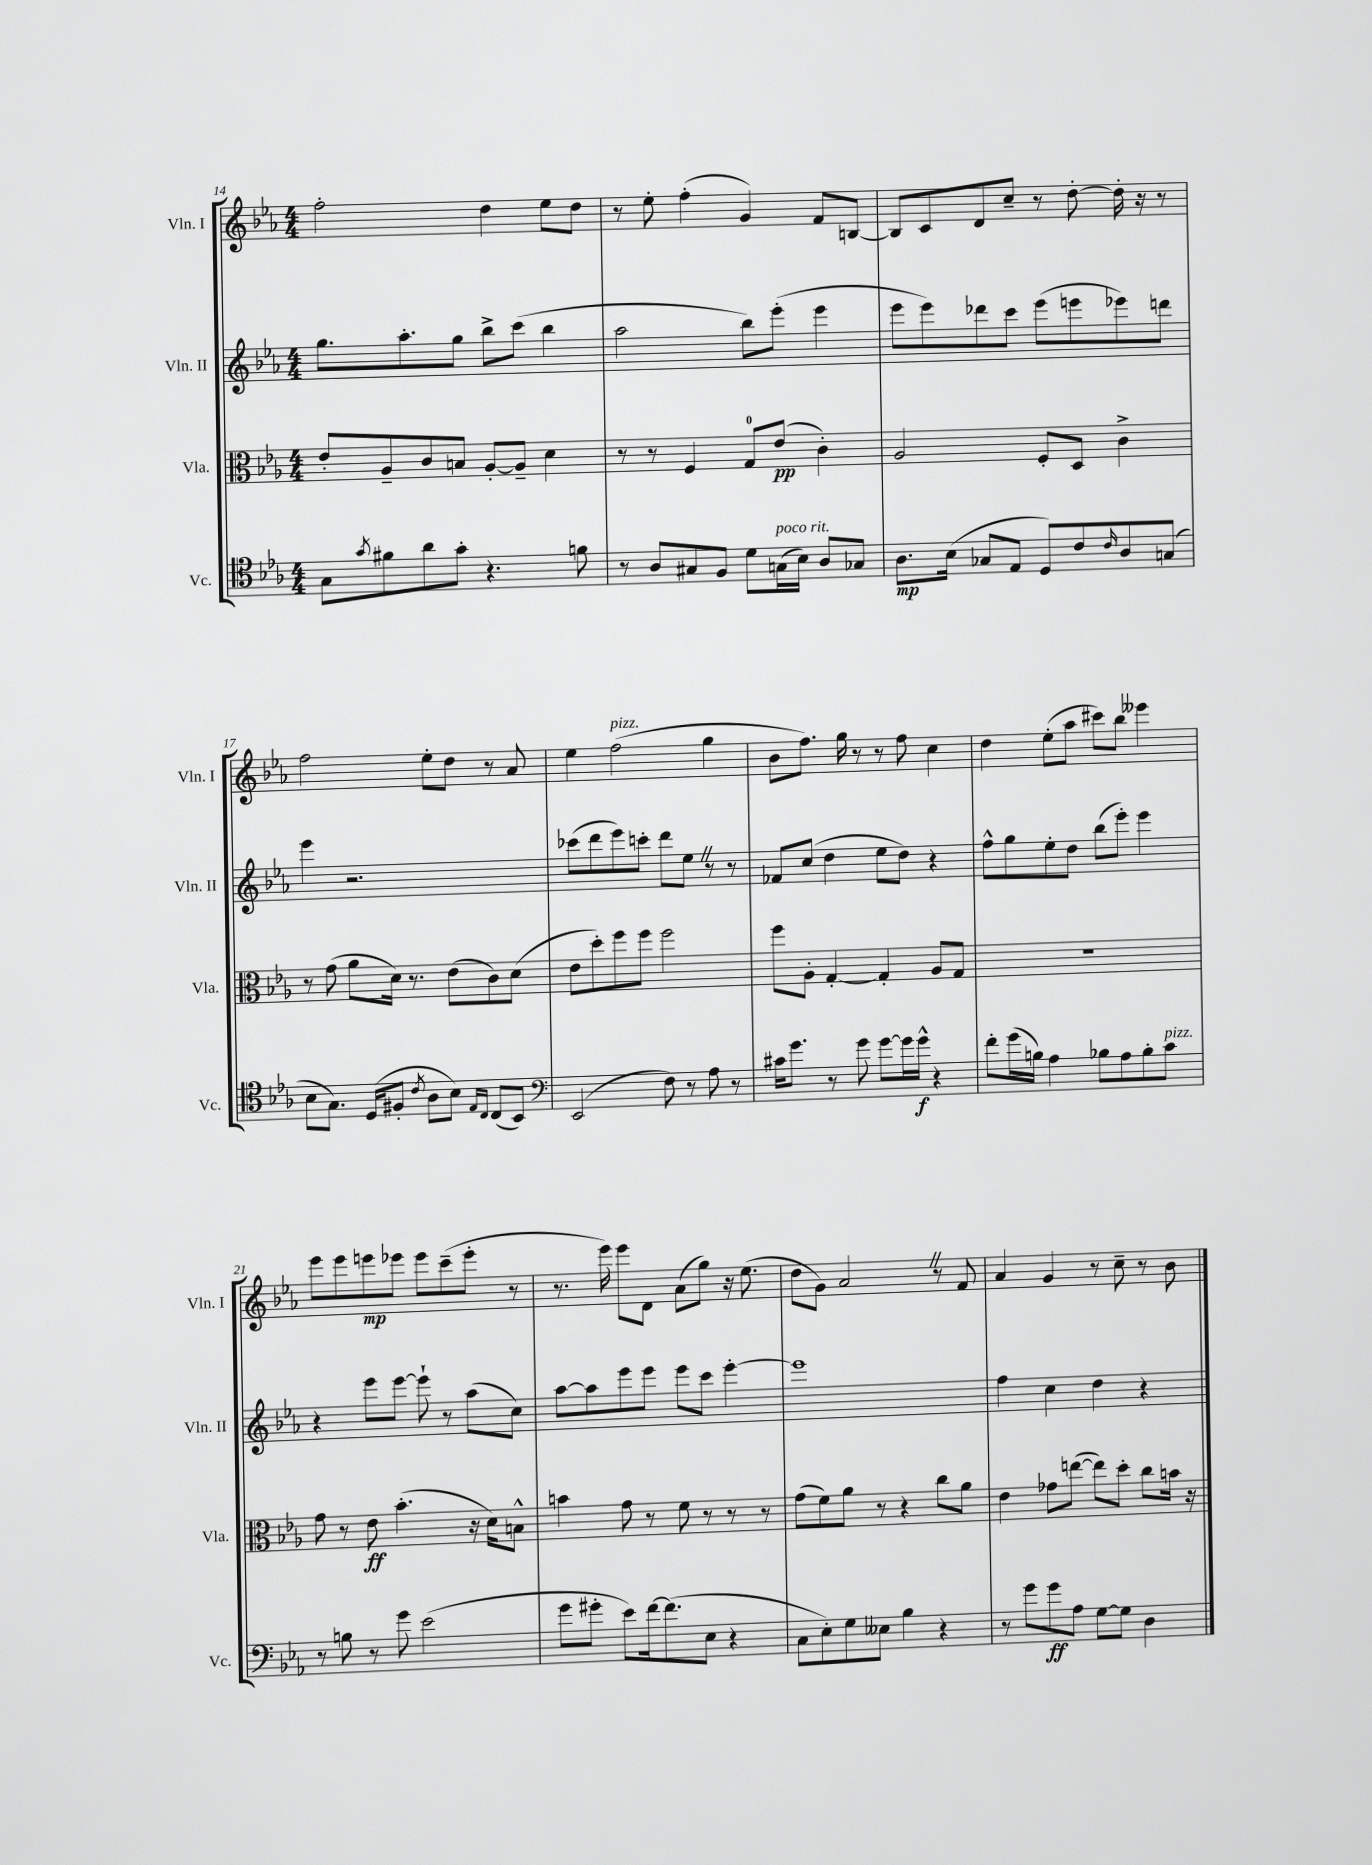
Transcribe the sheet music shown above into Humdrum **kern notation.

**kern	**kern	**kern	**kern
*staff4	*staff3	*staff2	*staff1
*clefC4	*clefC3	*clefG2	*clefG2
*k[b-e-a-]	*k[b-e-a-]	*k[b-e-a-]	*k[b-e-a-]
*M4/4	*M4/4	*M4/4	*M4/4
8G\L	8e-'/L	8.gg\L	2ff'\
8qg/	.	.	.
8f#\	8A-~/	.	.
.	.	8.aa-'\	.
8a-\	8c/	.	.
8g'\J	8B/J	8gg\J	.
4.r	[8A-'/L	8bb-^\L	4dd\
.	8A-~/]J	(8ccc\J	.
.	4d\	4bb-\	8ee-\L
8f\	.	.	8dd\J
=	=	=	=
8r	8r	2aa-\	8r
8A-/L	8r	.	8ee-'\
8G#/	4F/	.	(4ff'\
8F/J	.	.	.
8d\L	8G/L	8bb-\L)	4g/)
(16G\L	(8e-/J	(8eee-'\J	.
16B-\JJ)	.	.	.
8A-/L	4c'\)	4eee-\	8f/L
8G-/J	.	.	[8B/J
=	=	=	=
8.A-\L	2A-/	8eee-\L	8B/]L
.	.	8eee-\)	8c/
(16B-\Jk	.	.	.
8G-/L	.	8ddd-\	8d/
8E-/J	.	8ccc\J	8cc~/J
8D/L)	8F'/L	(8eee-\L	8r
8c/	8D/J	8eee\	[8dd'\
16qqc/	.	.	.
8A-/	4c^\	8eee-\)	16dd'\]
.	.	.	16r
(8G/J	.	8ddd\J	8r
=	=	=	=
8B-\L	8r	4eee-\	2ff\
8.G\J)	(8g\	.	.
.	8a-\L	2.r	.
(16D/LK	.	.	.
8F#'/J	16d\Jk)	.	.
.	8.r	.	.
8qc/	.	.	.
8A-\L	.	.	8ee-'\L
8B-\J)	(8e-\L	.	8dd\J
16qqE-/LL	.	.	.
16qqC/JJ	.	.	.
(8C/L	8c\)	.	8r
8BB-/J)	(8d\J	.	8a-/
=	=	=	=
*clefF4	*	*	*
(2EE-/	8e-\L	(8ccc-\L	4ee-\
.	8dd'\)	8ddd\	.
.	8ff\	8eee-\)	(2ff\
.	8ff\J	8ccc'\J	.
8F\)	2ff\	8ddd\L	.
8r	.	8ee-\J	.
8A-\	.	8r	4gg\
8r	.	8r	.
=	=	=	=
16c#\LK	8ff\L	8f-/L	8b-\L
8.g\J	.	.	.
.	8A-'\J	(8cc/J	8.ff\J)
8r	[4G'/	4dd\	.
.	.	.	16gg\
8g\	.	.	8r
[8g\L	4G'/]	8ee-\L	8r
16g\]L	.	8dd\J)	8ff\
16g^^\JJ	.	.	.
4r	8A-/L	4r	4cc\
.	8G/J	.	.
=	=	=	=
8f'\L	1r	8ff^^\L	4dd\
(16g\L	.	8gg\	.
16B\JJ)	.	.	.
4A-\	.	8ee-'\	(8ee-'\L
.	.	8dd\J	8aa-\J
8B-\L	.	(8bb-\L	8ccc#\L)
8A-\	.	8eee-'\J)	8bb-\J
8B-'\	.	4eee-\	4eee--\
8c\J	.	.	.
=	=	=	=
8r	8g\	4r	8eee-\L
8B\	8r	.	8eee-\
8r	8e-\	8eee-\L	8eee\
8g\	(4.b-'\	[8eee-\J	8eee-\J
(2e-\	.	8eee-`\]	8eee-\L
.	.	8r	(8ccc~\
.	16r	(8aa-\L	8eee-'\J
.	16d\LK)	.	.
.	8B^^\J	8cc\J)	8r
=	=	=	=
8g\L	4b\	[8aa-\L	8.r
8g#'\J	.	8aa-\]	.
.	.	.	16eee-\)
8e-\L)	8g\	8eee-\	8eee-\L
[16f\k	8r	8eee-\J	8d\J
(8.f\]	.	.	.
.	8f\	8eee-\L	(8a-\L
8E-\J	8r	8ccc\J	8gg\J)
4r	8r	[4eee-'\	16r
.	.	.	(8.ee-\
.	8r	.	.
=	=	=	=
8C\L	(8g\L	1eee-]	8dd\L
8E-'\)	8f\)	.	8g\J)
8G\	8a-\J	.	2a-/
8E--\J	8r	.	.
4B-\	4r	.	.
4r	8cc\L	.	8r
.	8a-\J	.	8f/
=	=	=	=
8r	4e-\	4ff\	4a-/
8g\L	.	.	.
8g\	8g-\L	4cc\	4g/
8A-\J	([8ee\J	.	.
[8G\L	8ee\]L)	4dd\	8r
8G\]J	8dd'\J	.	8cc~\
4D\	8cc\L	4r	8r
.	16b\Jk	.	8b-\
.	16r	.	.
==	==	==	==
*-	*-	*-	*-
